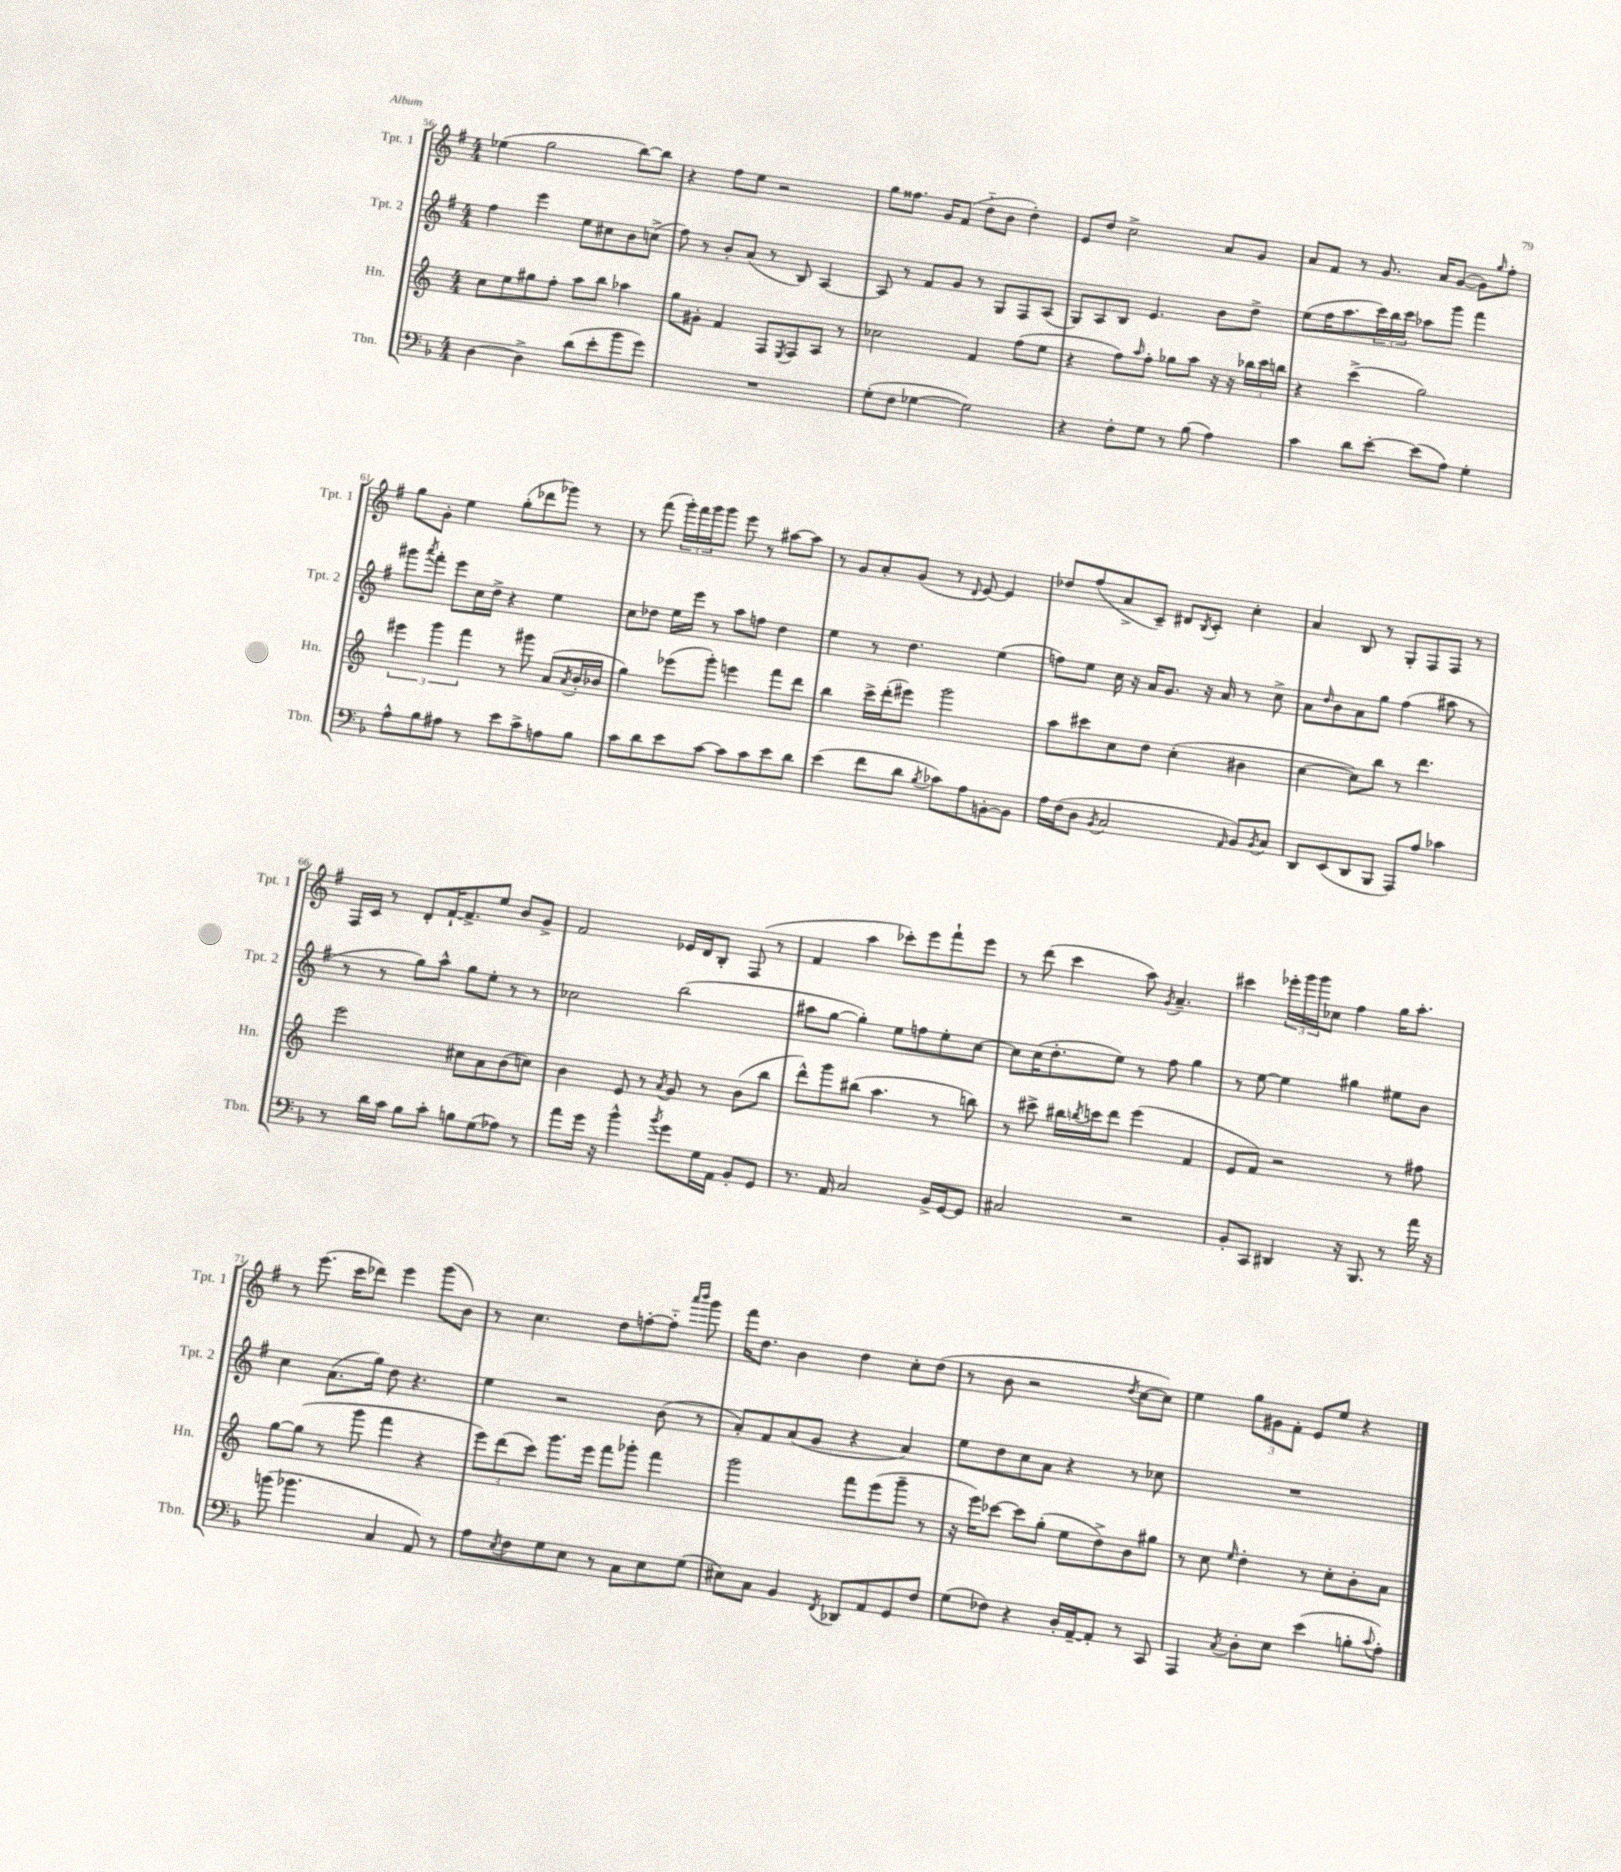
<<
\new StaffGroup <<
\new Staff = "s0" \with { instrumentName = "Tpt. 1" shortInstrumentName = "Tpt. 1" } {
    \clef treble \key g \major \numericTimeSignature \time 4/4
    ees''4( g''2 b''8~) b''8 |
    r4 fis''8 e''8 r2 |
    g''8 fisis''8. g'16 fis'8( d''8-_ b'8 d''4-.) |
    e'8 d''8 c''2-> a'8 g'8 |
    a'8 fis'8 r8 g'8. a'16 g'8~( g'8) \grace { g''16 } fis''8-. |
    g''8 g'8-. e''4 g''8-.( des'''8 ges'''8) r8 |
    r8 fis'''8( \tuplet 3/2 { g'''16-.) fis'''16 g'''16 } g'''8 e'''8 r8 ais''8~ ais''8 |
    r8 g'8 a'8-. g'8( r8 \appoggiatura { d'8 } e'8~) e'4 |
    des''8 fis''8( a'8-> c'8--) dis'8 \acciaccatura { b8 } c'8-. c''4-. |
    a'4 b8 r8 g8-. fis8 fis8 r8 |
    fis16 c'16 r8 d'8-. fis'16~-! fis'8.-> e''8 b'8 g'8-> |
    fis'2 ees'16 d'16 b8-. fis8( r8 |
    fis'4 a''4 ces'''8-.) e'''8 fis'''8-! e'''8 |
    r8 d'''8( c'''4 a''8) \acciaccatura { g'8 } a'4.-- |
    cis'''4 \tuplet 3/2 { ees'''16-. g'''16 g'''16 } ces''8 fis''4 g''16 a''8.-. |
    r8 e'''8.( c'''16 des'''8) e'''4 g'''8( b'8) |
    r8 c''4. d''8 f''8~-. f''8-_ \grace { a'''16 b'''16 } g'''8 |
    fis'''16 d''8. b'4 d''4 c''8-. d''8( |
    r8 b'8 r2 \acciaccatura { d''8 } c''8~ c''8) |
    e''4 \tuplet 3/2 { g''8 gis'8 fis'8-. } e'8 e''8 r4 \bar "|." |
}
\new Staff = "s1" \with { instrumentName = "Tpt. 2" shortInstrumentName = "Tpt. 2" } {
    \clef treble \key g \major \numericTimeSignature \time 4/4
    fis''4 e'''4 e''8 cis''8 b'8 c''8->( |
    fis''8) r8 b'8-. a'8( r8 b8) a4~ |
    a8 r8 fis'8 g'8 r8 g8 fis8 a8( |
    g8) a8 b8 e'4. b'8 d''8-> |
    e''8( fis''16 a''8. \tuplet 3/2 { c'''16) b''16 c'''16 } aes''8 g'''8 fis'''4 |
    gis'''8 \acciaccatura { a'''8 } fis'''8-. e'''8 c''16 d''16-> r4 e''4 |
    c''8 des''8 e''16 e'''16 r8 a''8 f''8 des''4 |
    e''4 r8 d''4. e''4( |
    f''8) e''8 c''16 r16 a'16 g'8. r16 a'16 r8 c''8-> |
    a'8 \grace { d''16 } b'8 a'8 g''8 fis''4( ais''8 r8 |
    r8 r8 g''8) a''8-^ g''8 e''8-. r8 r8 |
    ces''2 b''2( |
    ais''8 g''8~ g''4-.) e''8 f''8 e''8-. c''8~ |
    c''8 c''16( d''8.-. e''8) r8 fis''8 g''4 |
    r8 e''8~ e''4 gis''4 eis''8 b'8 |
    c''4 a'8.( g''16) d''8 r4. |
    e''4 r2 b'8( r8 |
    a'8-.) fis'8 a'8( g'8 r4 a'4) |
    e''8 d''8 c''8 a'8 r4 r8 ces''8 |
    R1 \bar "|." |
}
\new Staff = "s2" \with { instrumentName = "Hn." shortInstrumentName = "Hn." } {
    \clef treble \key c \major \numericTimeSignature \time 4/4
    c''8 e''8 gis''8 f''8-. a''8 b''8 aes''4 |
    g''8 gis'8-. f'4 f8 \acciaccatura { e8 } f8 a8 r8 |
    ces''2 f'4 f''8( e''8 |
    r4 f''8) \grace { a''16 } f''8-. ges''8 a''8 r16 r16 \tuplet 3/2 { bes''16 c'''16 b''16 } |
    r4 c'''4->( g''2) |
    \tuplet 3/2 { eis'''4 g'''4 f'''4 } r8 gis'''8 a'8( \acciaccatura { a'8 } b'16-. bes'16 |
    g''4) ees'''8( g'''8-.) e'''4 f'''8 d'''8 |
    b''4 c'''16-> d'''16-.( eis'''8) g'''2 |
    a''8 cis'''8 c''8 d''8 c''4-.( bis'4 |
    c''4~ c''8) b''8 r8 d'''4. |
    e'''2 cis''8 a'8 b'8( c''8) |
    b'4 e'8 r8 \acciaccatura { a'8 } g'8 r8 b'8( b''8 |
    d'''8-^) g'''8 bis''8( a''4. r8 b''8) |
    r8 cis'''8-> bis''16 \acciaccatura { b''8 } c'''16 d'''8 e'''4( f'4 |
    e'8 f'8) r2 r8 fis''8 |
    g''8~ g''8( r8 g'''8 f'''4 r4 |
    \tuplet 3/2 { e'''8) d'''8( c'''8) } g'''8. e'''16 f'''8 ges'''8-. f'''4 |
    g'''2 f'''8 e'''8( g'''8-- r8 |
    r16 e'''16) ces'''8~ ces'''8 g''8-.( e''8 d''8->) b'8 gis''8 |
    r8 c''8 \grace { e''16 } d''4-. r8 c''8-. b'8-. a'8 \bar "|." |
}
\new Staff = "s3" \with { instrumentName = "Tbn." shortInstrumentName = "Tbn." } {
    \clef bass \key f \major \numericTimeSignature \time 4/4
    d4~ d4-> d'8( e'8-. bes'8 g'8) |
    R1 |
    g8-.( f8 ges4~ ges2) |
    r4 f8-. g8 r8 bes8( a4) |
    c'4 d'8 e'8~-. e'8( a8) g4-. |
    a8-^ bes8 ais8 r8 e'8 c'8-> a8 bes8 |
    c'8 d'8 e'8 c'8~ c'8 c'8 e'8 d'8 |
    e'4( f'8 d'8 \acciaccatura { bes8 } ces'8) a8 b,8~-. b,8 |
    a16 f16( d8 \acciaccatura { bes,8 } c2 \grace { a,16 } bes,8) \acciaccatura { bes,8 } c8 |
    d,8 e,8( d,8 bes,,8 a,,8) a8 ces'4 |
    r8 d'16 c'16 bes8 c'8-. b8 g8( aes8) r8 |
    a'8 g'16 r16 bes'4-^ \acciaccatura { bes'8 } g'8 g16 a,16 bes,8-. g,8 |
    r8. a,16 c2 bes,16-> g,16~ g,8 |
    cis2 r2 |
    bes,8-. c,8 dis,4 r16 bes,,8. r8 a'16 r16 |
    b'8( bes'4. c4 a,8) r8 |
    a8 \acciaccatura { e8 } f8 g8 e8 r8 c8 e8 g8( |
    eis8) c8 bes,4 \acciaccatura { f,8 } des,8 a,8 g,8 f8 |
    g8( fes8) r4 d16-. a,16~-- a,8-. r8 c,8 |
    a,,4 \acciaccatura { c8 } d8-. e8 e'4( b8-. \appoggiatura { c'8 } a8-.) \bar "|." |
}
>>
>>
\layout { \context { \Score currentBarNumber = #56 } }
